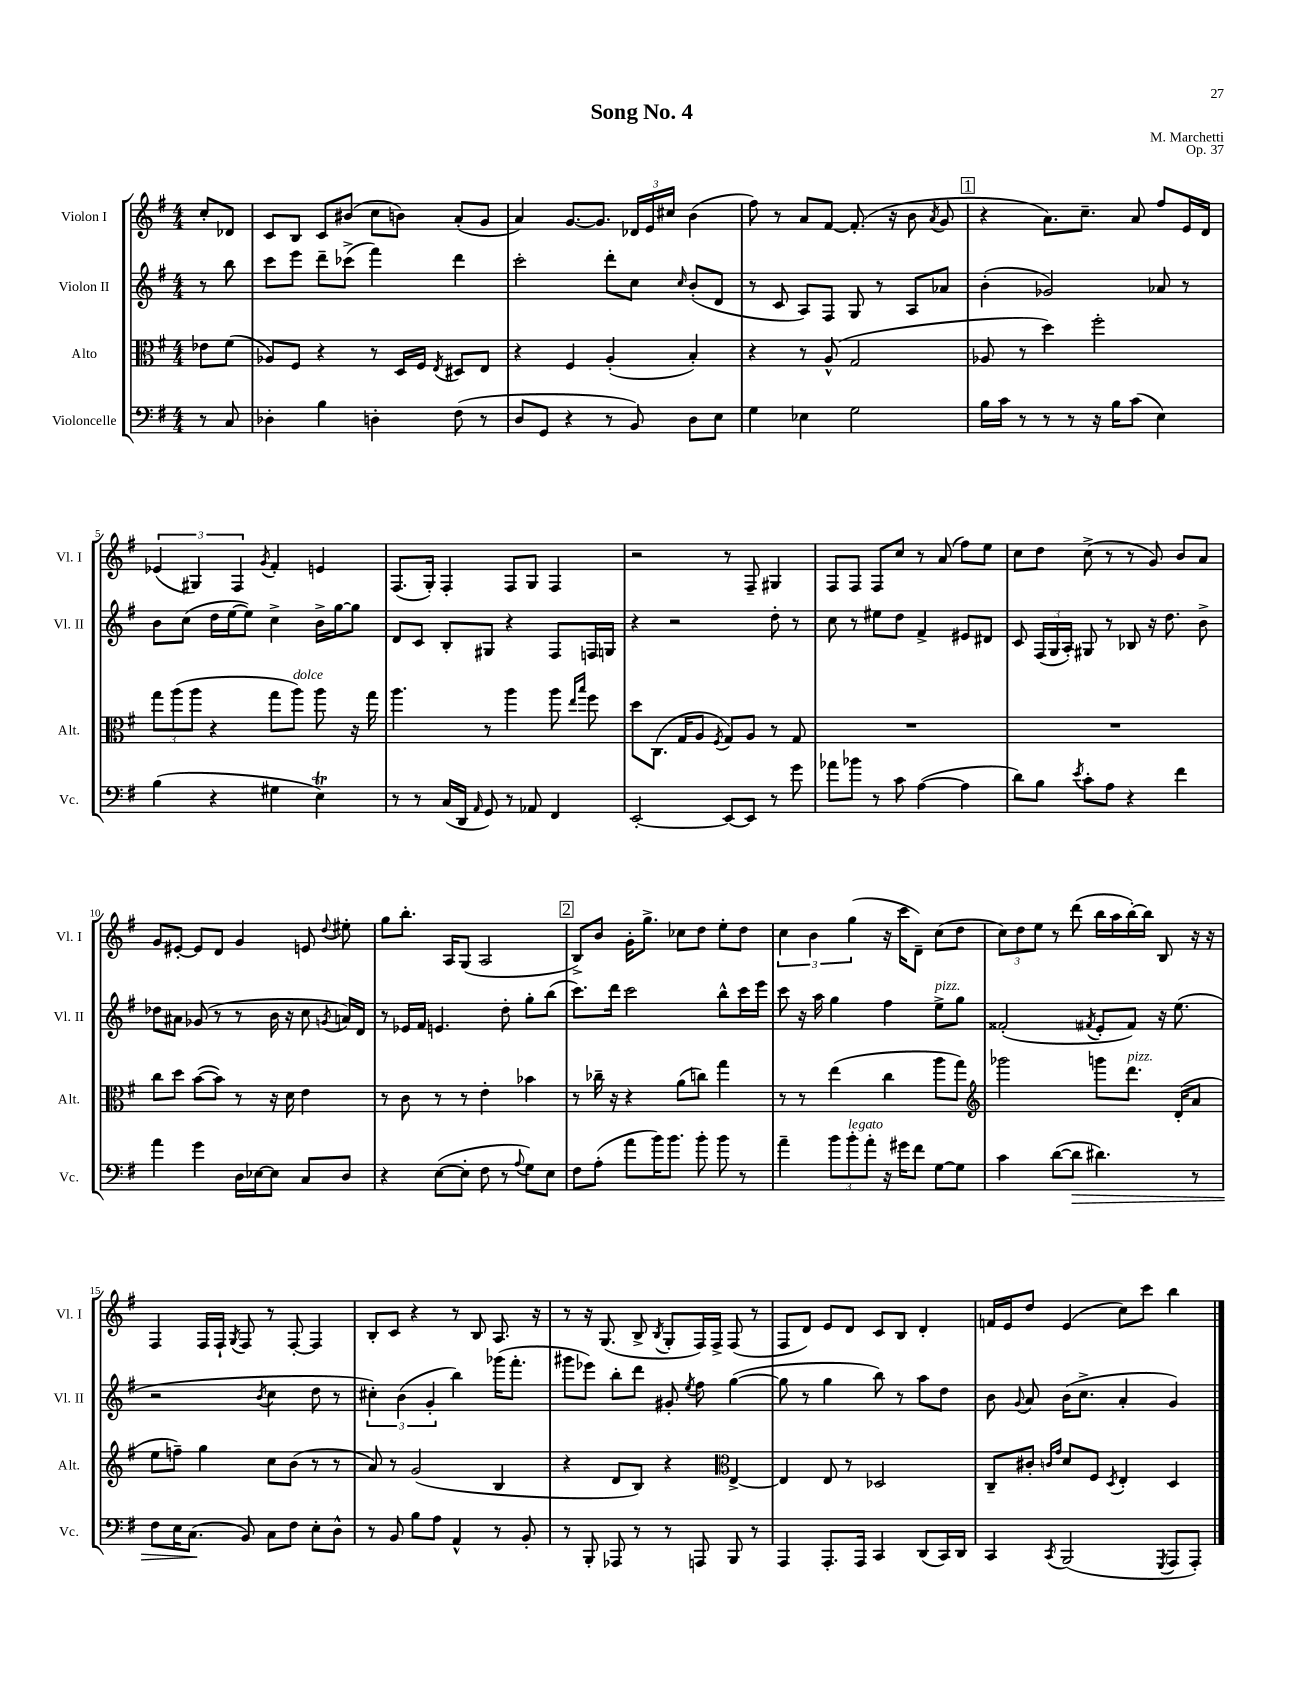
\header { title = "Song No. 4" composer = "M. Marchetti" opus = "Op. 37" }
<<
\new StaffGroup <<
\new Staff = "s0" \with { instrumentName = "Violon I" shortInstrumentName = "Vl. I" } {
    \clef treble \key g \major \numericTimeSignature \time 4/4 \partial 4
    \autoBeamOff c''8[-. des'8] |
    c'8[ b8] c'8[ bis'8]( c''8[ b'8]) a'8[-.( g'8] |
    a'4) g'8.[~ g'8.] \tuplet 3/2 { des'16[ e'16 cis''16] } b'4( |
    fis''8) r8 a'8[ fis'8]~ fis'8.-.( r16 b'8 \acciaccatura { a'8 } g'8 |
    \mark \markup { \box "1" } r4 a'8.[) c''8.]-- a'8 fis''8[ e'16 d'16] |
    \tuplet 3/2 { ees'4( gis4) fis4 } \acciaccatura { g'8 } fis'4-. e'4 |
    fis8.[( g16]-.) fis4-. fis8[ g8] fis4 |
    r2 r8 fis8-- gis4 |
    fis8[ fis8] fis8[ c''8] r8 a'8( fis''8[) e''8] |
    c''8[ d''8] c''8->( r8 r8 g'8) b'8[ a'8] |
    g'8[ eis'8]~-. eis'8[ d'8] g'4 e'8 \appoggiatura { d''8 } eis''8-. |
    g''8[ b''8.]-. a16[ g8]( a2 |
    \mark \markup { \box "2" } b8[->) b'8] g'16[-. g''8.]-> ces''8[ d''8] e''8[-. d''8] |
    \tuplet 3/2 { c''4 b'4 g''4( } r16 c'''16[ d'8]--) c''8[( d''8] |
    \tuplet 3/2 { c''8[) d''8 e''8] } r8 d'''8( b''16[ a''16 b''16~-.) b''16] b8 r16 r16 |
    fis4 fis16[ fis16]-! \acciaccatura { g8 } fis8 r8 fis8~-. fis4 |
    b8[-. c'8] r4 r8 b8 a8. r16 |
    r8 r16 g8.( b8-> \acciaccatura { b8 } g8[-. fis16) fis16]-> fis8( r8 |
    fis8[ d'8]) e'8[ d'8] c'8[ b8] d'4-. |
    f'16[ e'16 d''8] e'4( c''8[) c'''8] b''4 \bar "|." |
}
\new Staff = "s1" \with { instrumentName = "Violon II" shortInstrumentName = "Vl. II" } {
    \clef treble \key g \major \numericTimeSignature \time 4/4 \partial 4
    \autoBeamOff r8 b''8 |
    c'''8[ e'''8] d'''8[-- ces'''8]->( fis'''4) d'''4 |
    c'''2-. d'''8[-. c''8] \grace { c''16 } b'8[-.( d'8] |
    r8 c'8 a8[) fis8] g8 r8 a8[ aes'8] |
    \mark \markup { \box "1" } b'4-.( ges'2) aes'8 r8 |
    b'8[ c''8]( d''16[ e''16~ e''8]) c''4-> b'16[-> g''16~ g''8] |
    d'8[ c'8] b8[-. gis8] r4 fis8[ f16 g16] |
    r4 r2 d''8-. r8 |
    c''8 r8 eis''8[ d''8] fis'4-> eis'8[ dis'8] |
    c'8 \tuplet 3/2 { fis16[( g16 a16]-.) } gis8 r8 bes8 r16 d''8. b'8-> |
    des''8[ ais'8] ges'8( r8 r8 b'16 r16 c''8 \acciaccatura { g'8 } a'16[) d'16] |
    r8 ees'16[ fis'16] e'4. d''8-. g''8[-. b''8]( |
    \mark \markup { \box "2" } c'''8.[) d'''16] c'''2 b''8[-^ c'''16 e'''16] |
    c'''8 r16 a''16 g''4 fis''4 e''8[->^\markup { \italic "pizz." } g''8] |
    fisis'2-.( \acciaccatura { fis'8 } e'8[-. fis'8]) r16 e''8.( |
    r2 \acciaccatura { b'8 } c''4 d''8 r8 |
    \tuplet 3/2 { cis''4-.) b'4( g'4-. } b''4) ges'''16[( fis'''8.]-. |
    gis'''8[ ees'''8]) b''8[-. d'''8] gis'8-. \acciaccatura { e''8 } fis''8 g''4~( |
    g''8 r8 g''4 b''8) r8 a''8[ d''8] |
    b'8 \appoggiatura { g'8 } a'8 b'16[( c''8.]-> a'4-. g'4) \bar "|." |
}
\new Staff = "s2" \with { instrumentName = "Alto" shortInstrumentName = "Alt." } {
    \clef alto \key g \major \numericTimeSignature \time 4/4 \partial 4
    \autoBeamOff ees'8[ fis'8]( |
    aes8[) fis8] r4 r8 d16[ fis16] \acciaccatura { e8 } dis8[ e8] |
    r4 fis4 a4-.( b4-.) |
    r4 r8 a8-^( g2 |
    \mark \markup { \box "1" } aes8 r8 d''4) fis''2-. |
    \tuplet 3/2 { g''8[ a''8( a''8] } r4 g''8[ a''8]^\markup { \italic "dolce" }) a''8 r16 g''16 |
    a''4. r8 a''4 a''8 \grace { e''16[ b''16] } fis''8 |
    d''8[ c8.]( g16[ a8] \acciaccatura { fis8 } g8[) a8] r8 g8 |
    R1 |
    R1 |
    c''8[ d''8] b'8[~( b'8]) r8 r16 d'16 e'4 |
    r8 c'8 r8 r8 e'4-. bes'4 |
    \mark \markup { \box "2" } r8 ces''16-- r16 r4 a'8[( c''8]) g''4 |
    r8 r8 e''4( c''4 a''8[ g''8]) |
    \clef treble ges'''2 g'''8[ d'''8.]^\markup { \italic "pizz." } d'16[-.( a'8] |
    e''8[ f''8]--) g''4 c''8[ b'8]( r8 r8 |
    a'8) r8 g'2( b4 |
    r4 d'8[ b8]) r4 \clef alto e4~-> |
    e4 e8 r8 des2 |
    c8[-- cis'8]-. \grace { c'16[ g'16] } d'8[ fis8] \acciaccatura { d8 } e4-. d4 \bar "|." |
}
\new Staff = "s3" \with { instrumentName = "Violoncelle" shortInstrumentName = "Vc." } {
    \clef bass \key g \major \numericTimeSignature \time 4/4 \partial 4
    \autoBeamOff r8 c8 |
    des4-. b4 d4-. fis8( r8 |
    d8[ g,8] r4 r8 b,8) d8[ e8] |
    g4 ees4 g2 |
    \mark \markup { \box "1" } b16[ c'16] r8 r8 r8 r16 b16[ c'8]( e4) |
    b4( r4 gis4 e4\trill) |
    r8 r8 c16[( d,16] \grace { a,16 } g,8) r8 aes,8 fis,4 |
    e,2~-. e,8[~ e,8] r8 g'8 |
    aes'8[ bes'8] r8 c'8 a4~( a4 |
    d'8[) b8] \acciaccatura { e'8 } c'8[-. a8] r4 fis'4 |
    a'4 g'4 d16[ ees16~ ees8] c8[ d8] |
    r4 e8[~( e8]-. fis8 r8 \appoggiatura { a8 } g8[) e8] |
    \mark \markup { \box "2" } fis8[ a8]-.( a'8[ b'16) b'8.] b'8-. b'8 r8 |
    a'4-- \tuplet 3/2 { b'8[ b'8-.^\markup { \italic "legato" } a'8]-. } r16 gis'16[ fis'8] g8[~ g8] |
    c'4 d'8[~( d'8]\> dis'4.) r8 |
    fis8[ e16 c8.]\!( b,8) c8[ fis8] e8[-. d8]-^ |
    r8 b,8 b8[ a8] a,4-^ r8 b,8-. |
    r8 b,,8-. aes,,8 r8 r8 a,,8 b,,8 r8 |
    a,,4 a,,8.[-. a,,16] c,4 d,8[( c,16) d,16] |
    c,4 \acciaccatura { c,8 } b,,2( \acciaccatura { g,,8 } a,,8[ a,,8]-.) \bar "|." |
}
>>
>>
